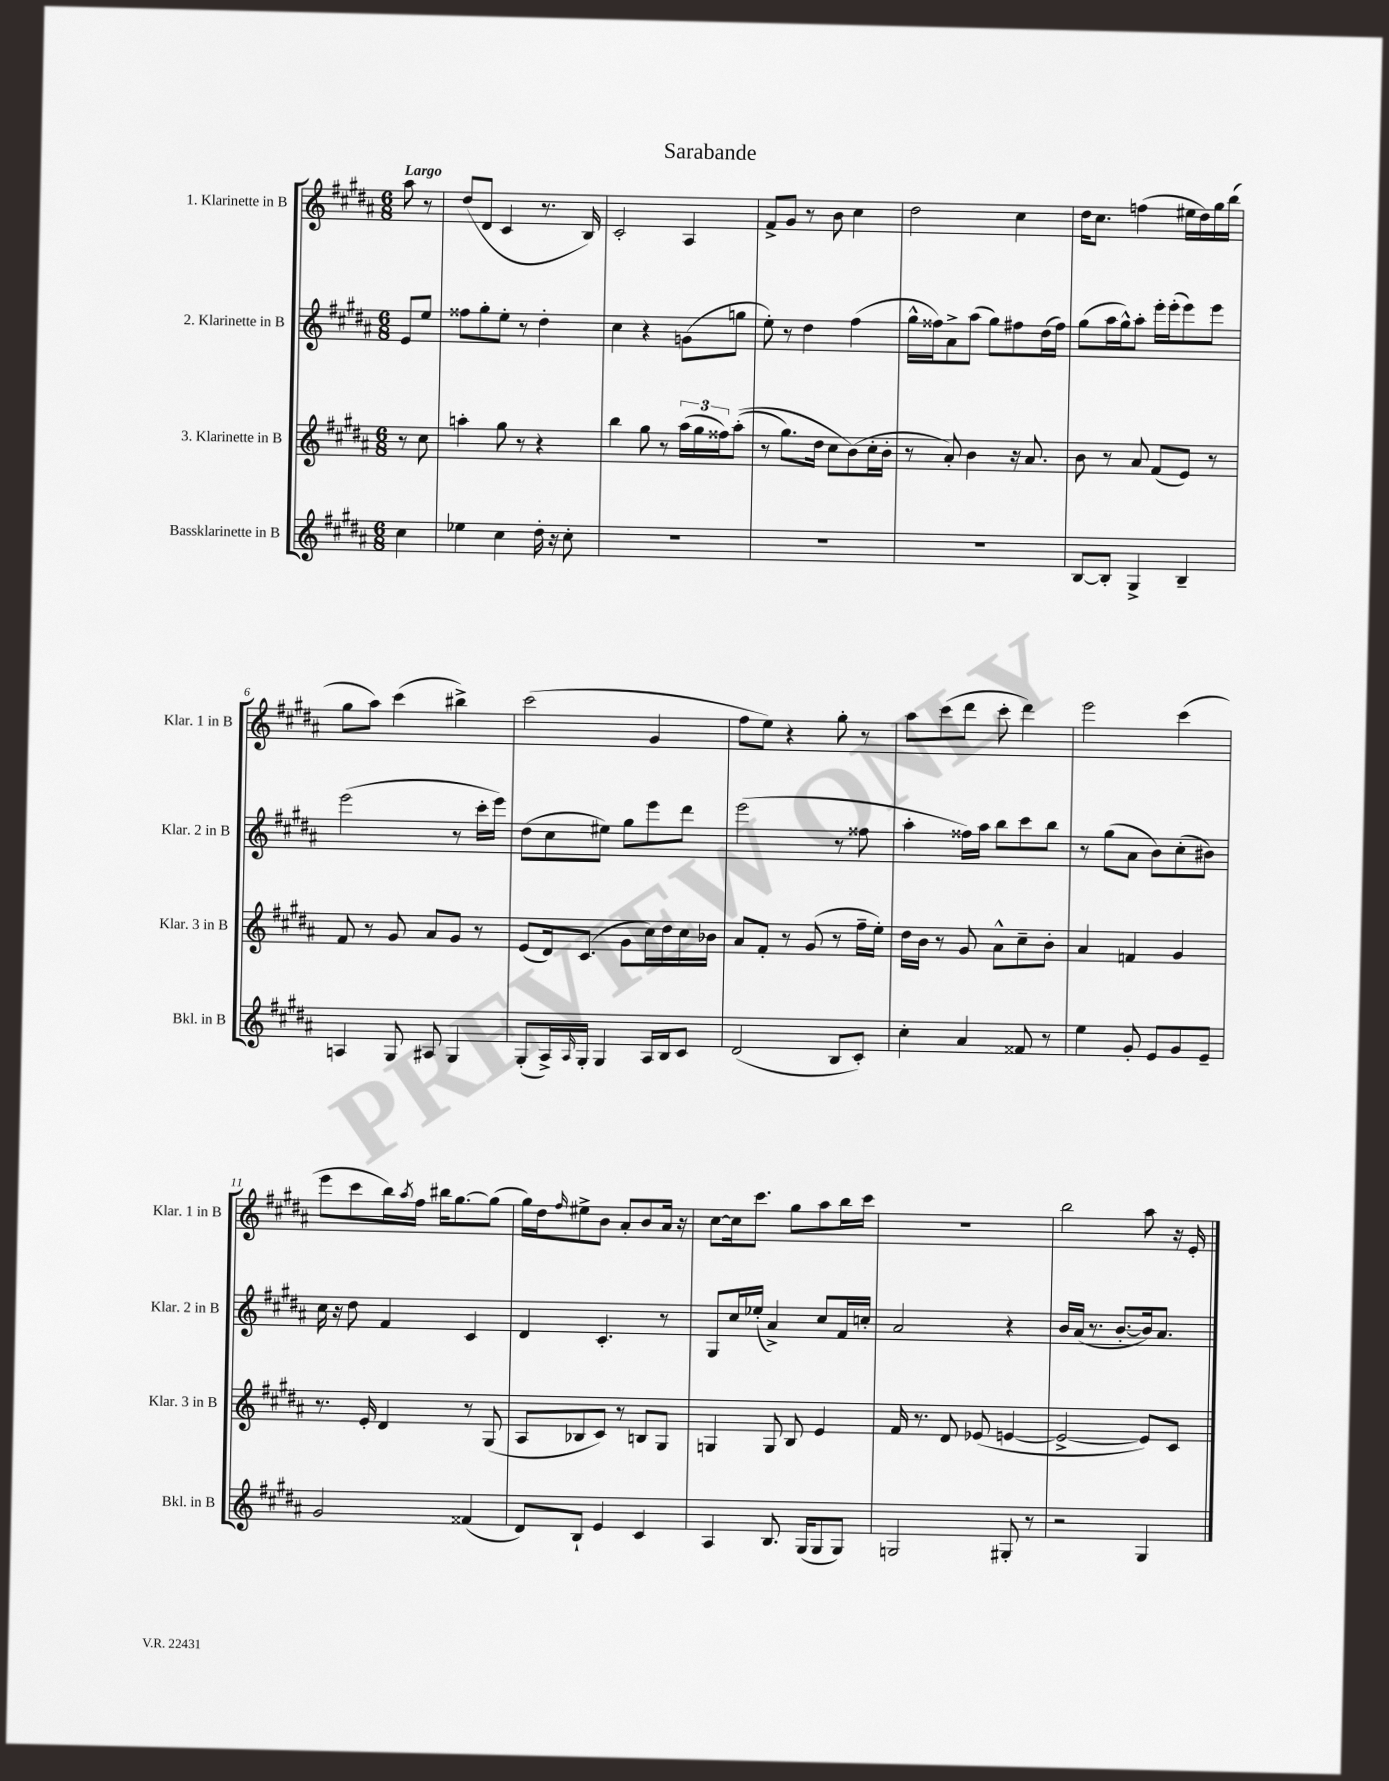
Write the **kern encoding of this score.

**kern	**kern	**kern	**kern
*staff4	*staff3	*staff2	*staff1
*clefG2	*clefG2	*clefG2	*clefG2
*k[f#c#g#d#a#]	*k[f#c#g#d#a#]	*k[f#c#g#d#a#]	*k[f#c#g#d#a#]
*M6/8	*M6/8	*M6/8	*M6/8
4cc#	8r	8e	8aa#
.	8cc#	8ee	8r
=	=	=	=
4ee-	4aa'	8ff##	(8dd#
.	.	8gg#'	8d#
4cc#	8gg#	8ee'	4c#
.	8r	8r	.
16dd#'	4r	4dd#'	8.r
16r	.	.	.
8cc#'	.	.	.
.	.	.	16B)
=	=	=	=
2.r	4bb	4cc#	2c#'
.	8gg#	4r	.
.	8r	.	.
.	(24aa#	(8g	4A#
.	24gg#	.	.
.	24ff##)	.	.
.	&((8aa#'	8gg	.
=	=	=	=
2.r	8r	8ee')	8f#^
.	8.gg#)	8r	8g#
.	.	4dd#	8r
.	16dd#	.	.
.	8cc#	.	8b
.	(8b&)	(4ff#	4cc#
.	16cc#'	.	.
.	16b'	.	.
=	=	=	=
2.r	8r	16gg#^^	2dd#
.	.	16ff##)	.
.	8a#')	8a#^	.
.	4b	(8aa#	.
.	.	8gg#)	.
.	16r	8ff#	4cc#
.	8.a#	.	.
.	.	(16dd#	.
.	.	16ff#)	.
=	=	=	=
[8B	8b	(8gg#	16dd#
.	.	.	8.cc#
8B']	8r	16aa#	.
.	.	16gg#^^)	.
4G#^	8a#	8aa#'	(4ff
.	(8f#	16eee'	.
.	.	(16eee'	.
4B~	8e)	8eee)	16ee#
.	.	.	16dd#)
.	8r	8eee	16gg#
.	.	.	(16bb
=	=	=	=
4A	8f#	(2eee	8gg#
.	8r	.	8aa#)
8G#	8g#	.	(4ccc#
8A#	8a#	.	.
4G#	8g#	8r	4bb#^)
.	8r	16ccc#'	.
.	.	16eee)	.
=	=	=	=
(8G#'	(8e	(8dd#	(2ccc#
16A#^)	16d#)	8cc#	.
16qqA#	.	.	.
16G#'	(8.c#	.	.
4G#	.	8ee#)	.
.	8g#	8gg#	.
16A#	16cc#)	8eee	4g#
16B	16dd#	.	.
8c#	16cc#	8ddd#	.
.	16b-	.	.
=	=	=	=
(2d#	8a#	(2eee	8ff#
.	8f#'	.	8ee)
.	8r	.	4r
.	(8g#	.	.
8B	8r	8r	8gg#'
8c#')	16ff#~	8ff##	8r
.	16ee')	.	.
=	=	=	=
4cc#'	16dd#	4aa#'	8aa#
.	16b	.	.
.	8r	.	(8ccc#
4a#	8g#	16ff##)	8ddd#
.	.	16aa#	.
.	8a#^^	8bb	8ccc#'
8f##	8cc#~	8ccc#	4ddd#)
8r	8b'	8bb	.
=	=	=	=
4ee	4a#	8r	2eee
.	.	(8gg#	.
8g#'	4f	8a#	.
8e	.	8b)	.
8g#	4g#	(8cc#'	(4ccc#
8e~	.	8b#)	.
=	=	=	=
2g#	8.r	16cc#	8eee
.	.	16r	.
.	.	8dd#	8ccc#
.	16e'	.	.
.	4d#	4f#	16bb)
.	.	.	8qaa#
.	.	.	16ff#
.	.	.	16bb#
.	.	.	[8.gg#
(4f##	8r	4c#	.
.	(8G#	.	(8gg#]
=	=	=	=
8d#)	8A#	4d#	16gg#)
.	.	.	16dd#
.	.	.	16qqff#
8B`	8B-	.	8ee#^
4e	8c#)	4.c#'	8b
.	8r	.	8a#'
4c#	8B	.	8b
.	8G#	8r	16a#
.	.	.	16r
=	=	=	=
4A#	4G	8G#	[8cc#
.	.	16cc#	16cc#]
.	.	(16ee-'	8.ccc#
8.B	8G	4a#^)	.
.	8B	.	8gg#
(16G#	.	.	.
8G#	4e	8cc#	8aa#
8G#)	.	16f#	16bb
.	.	16cc'	16ccc#
=	=	=	=
2G	16f#	2a#	2.r
.	8.r	.	.
.	8d#	.	.
.	(8e-	.	.
8G#'	[4e	4r	.
8r	.	.	.
=	=	=	=
2r	2e^_	16b	2bb
.	.	(16a#	.
.	.	8.r	.
.	.	[8.b'	.
4G#	8e])	16b])	8aa#
.	.	8.a#	.
.	8c#	.	16r
.	.	.	16e'
==	==	==	==
*-	*-	*-	*-
